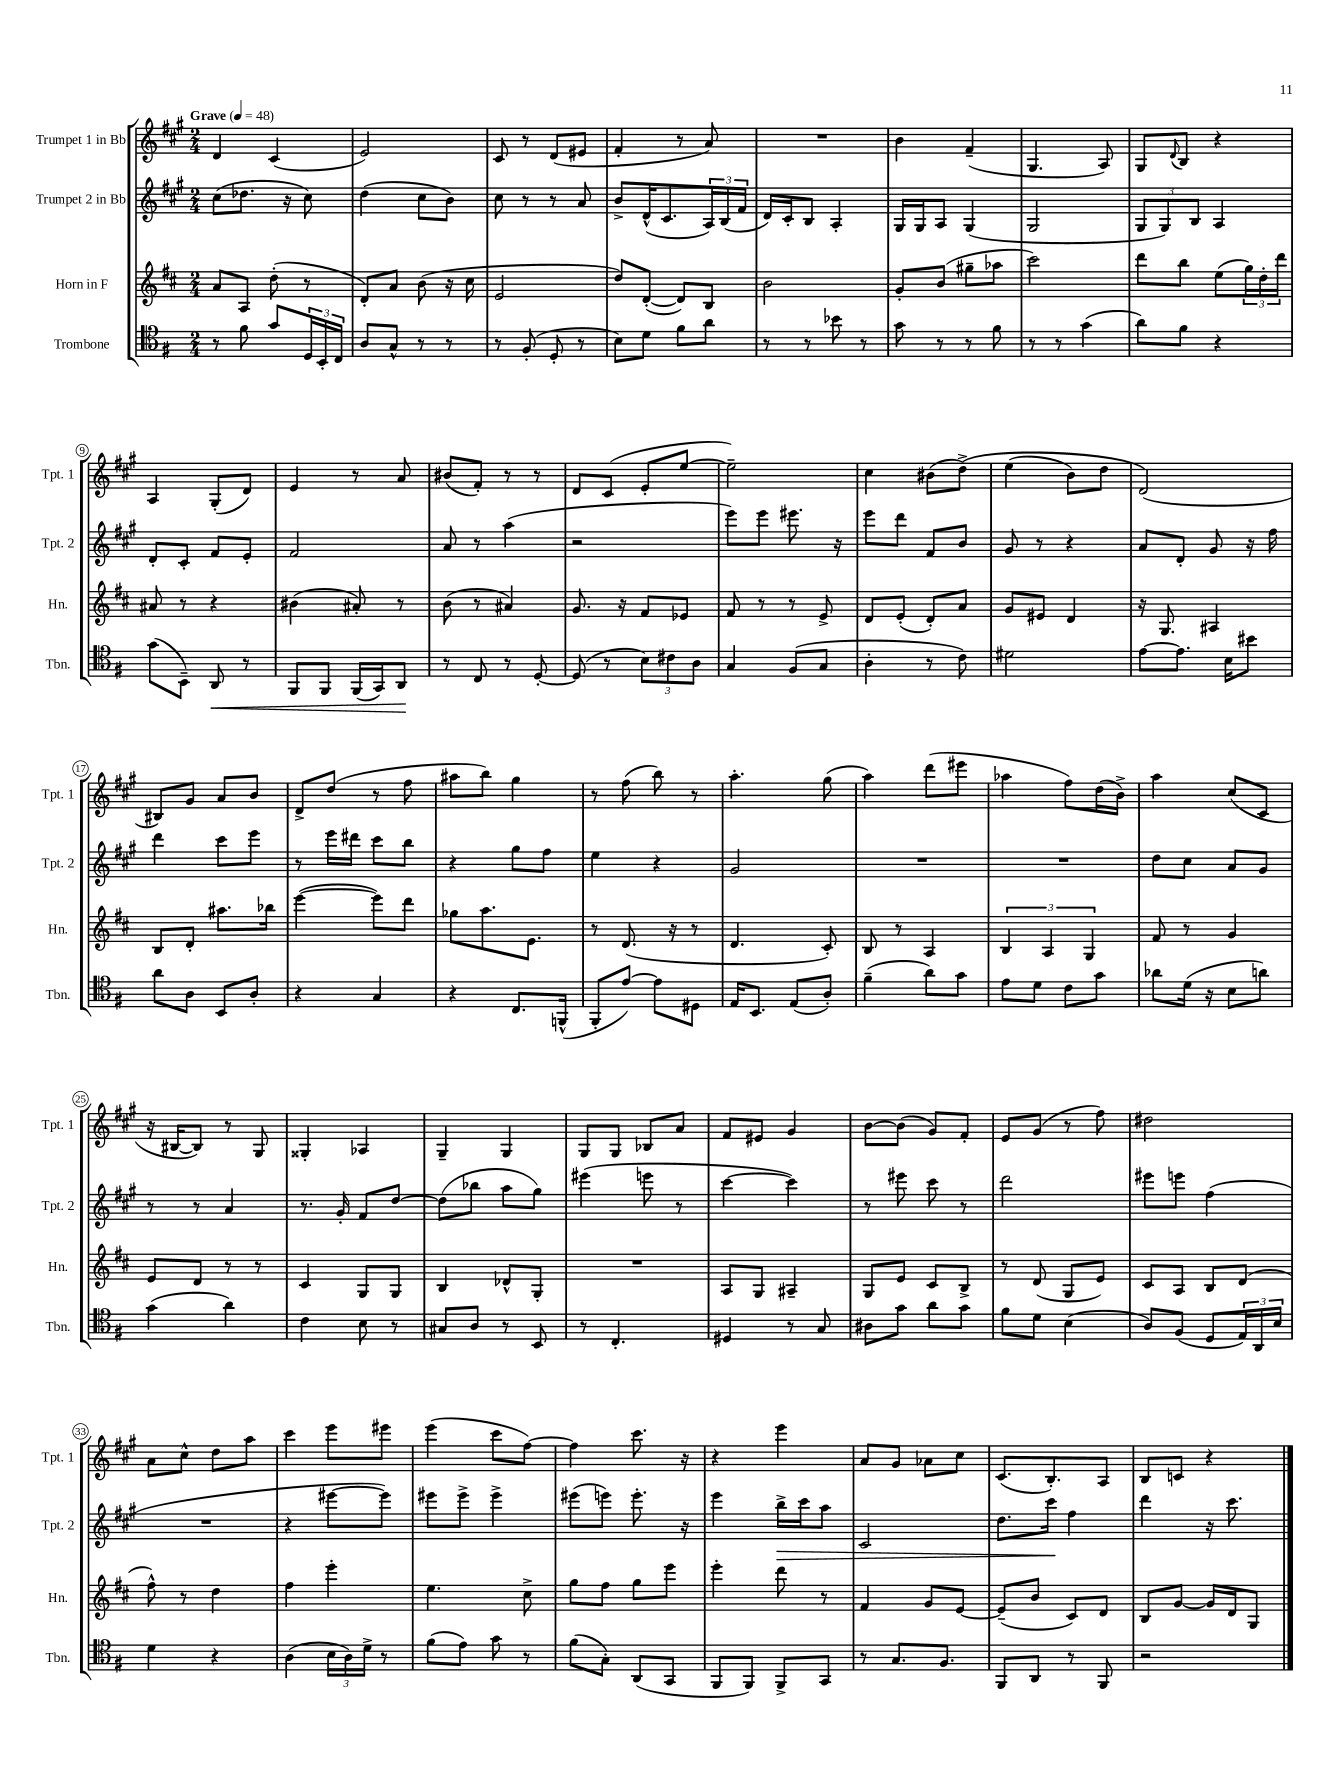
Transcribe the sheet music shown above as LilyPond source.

<<
\new StaffGroup <<
\new Staff = "s0" \with { instrumentName = "Trumpet 1 in Bb" shortInstrumentName = "Tpt. 1" } {
    \clef treble \key a \major \numericTimeSignature \time 2/4 \tempo "Grave" 4 = 48
    d'4 cis'4( |
    e'2) |
    cis'8 r8 d'8( eis'8 |
    fis'4-. r8 a'8) |
    R2 |
    b'4 fis'4--( |
    gis4. a8) |
    gis8 \appoggiatura { d'8 } b8 r4 |
    a4 gis8-.( d'8) |
    e'4 r8 a'8 |
    bis'8( fis'8-.) r8 r8 |
    d'8 cis'8( e'8-. e''8~ |
    e''2--) |
    cis''4 bis'8( d''8->)\( |
    e''4( b'8) d''8 |
    d'2(\) |
    bis8) gis'8 a'8 b'8 |
    d'8-> d''8( r8 fis''8 |
    ais''8 b''8) gis''4 |
    r8 fis''8( b''8) r8 |
    a''4.-. gis''8( |
    a''4) d'''8( eis'''8 |
    aes''4 fis''8) d''16( b'16->) |
    a''4 cis''8( cis'8 |
    r16 bis16~ bis8) r8 gis8 |
    gisis4-. aes4 |
    gis4-- gis4 |
    gis8 gis8 bes8 a'8 |
    fis'8 eis'8 gis'4 |
    b'8~ b'8( gis'8) fis'8-. |
    e'8 gis'8( r8 fis''8) |
    dis''2 |
    a'8 cis''8-^ d''8 a''8 |
    cis'''4 e'''8 eis'''8 |
    e'''4( cis'''8 fis''8~) |
    fis''4 cis'''8. r16 |
    r4 e'''4 |
    a'8 gis'8 aes'8 cis''8 |
    cis'8.( b8.-.) a8 |
    b8 c'8 r4 \bar "|." |
}
\new Staff = "s1" \with { instrumentName = "Trumpet 2 in Bb" shortInstrumentName = "Tpt. 2" } {
    \clef treble \key a \major \numericTimeSignature \time 2/4
    cis''8( des''8. r16 cis''8) |
    d''4( cis''8 b'8) |
    cis''8 r8 r8 a'8 |
    b'8-> d'16-^( cis'8. \tuplet 3/2 { a16) b16( fis'16 } |
    d'16) cis'16-. b8 a4-. |
    gis16 gis16 a8 gis4( |
    gis2 |
    \tuplet 3/2 { gis8 gis8) b8 } a4 |
    d'8-. cis'8-. fis'8 e'8-. |
    fis'2 |
    a'8 r8 a''4( |
    r2 |
    e'''8) e'''8 eis'''8. r16 |
    e'''8 d'''8 fis'8 b'8 |
    gis'8 r8 r4 |
    a'8 d'8-. gis'8 r16 fis''16 |
    d'''4 cis'''8 e'''8 |
    r8 e'''16 dis'''16 cis'''8 b''8 |
    r4 gis''8 fis''8 |
    e''4 r4 |
    gis'2 |
    R2 |
    R2 |
    d''8 cis''8 a'8 gis'8 |
    r8 r8 a'4 |
    r8. gis'16-. fis'8 d''8~ |
    d''8( bes''8 a''8 gis''8) |
    eis'''4( e'''8 r8 |
    cis'''4~ cis'''4) |
    r8 eis'''8 cis'''8 r8 |
    d'''2 |
    eis'''8 e'''8 fis''4( |
    R2 |
    r4 eis'''8~ eis'''8) |
    eis'''8 eis'''8-> eis'''4-> |
    eis'''8( e'''8) e'''8.-. r16 |
    e'''4 b''16->\> cis'''16 a''8 |
    cis'2 |
    d''8. cis'''16\! fis''4 |
    d'''4 r16 cis'''8. \bar "|." |
}
\new Staff = "s2" \with { instrumentName = "Horn in F" shortInstrumentName = "Hn." } {
    \clef treble \key d \major \numericTimeSignature \time 2/4
    a'8 a8 d''8-.( r8 |
    d'8-.) a'8 b'8( r16 cis''16 |
    e'2 |
    d''8) d'8~-.( d'8) b8 |
    b'2 |
    g'8-. b'8( gis''8-- aes''8 |
    cis'''2) |
    d'''8 b''8 e''8( \tuplet 3/2 { g''16) d''16-. d'''16 } |
    ais'8 r8 r4 |
    bis'4( ais'8-.) r8 |
    b'8( r8 ais'4) |
    g'8. r16 fis'8 ees'8 |
    fis'8 r8 r8 e'8-> |
    d'8 e'8-.( d'8-.) a'8 |
    g'8 eis'8 d'4 |
    r16 g8. ais4 |
    b8 d'8-. ais''8. bes''16 |
    e'''4~( e'''8) d'''8 |
    ges''8 a''8. e'8. |
    r8 d'8.( r16 r8 |
    d'4. cis'8-.) |
    b8 r8 a4 |
    \tuplet 3/2 { b4 a4 g4 } |
    fis'8 r8 g'4 |
    e'8 d'8 r8 r8 |
    cis'4 g8 g8 |
    b4 des'8-^ g8-. |
    R2 |
    a8 g8 ais4-- |
    g8 e'8 cis'8 b8-> |
    r8 d'8( g8 e'8) |
    cis'8 a8 b8 d'8( |
    fis''8-^) r8 d''4 |
    fis''4 e'''4-. |
    e''4. cis''8-> |
    g''8 fis''8 g''8 e'''8 |
    e'''4-. d'''8 r8 |
    fis'4 g'8 e'8~ |
    e'8--( b'8 cis'8) d'8 |
    b8 g'8~ g'16 d'16 g8 \bar "|." |
}
\new Staff = "s3" \with { instrumentName = "Trombone" shortInstrumentName = "Tbn." } {
    \clef tenor \key g \major \numericTimeSignature \time 2/4
    r8 fis'8 g'8 \tuplet 3/2 { d16 b,16-. c16 } |
    a8 g8-^ r8 r8 |
    r8 fis8-.( d8-. r8 |
    b8) d'8 fis'8 a'8 |
    r8 r8 bes'8 r8 |
    g'8 r8 r8 fis'8 |
    r8 r8 g'4( |
    a'8) fis'8 r4 |
    g'8( b,8--) a,8\< r8 |
    fis,8 fis,8 fis,16( g,16) a,8\! |
    r8 c8 r8 d8~-. |
    d8( r8 \tuplet 3/2 { b8) cis'8 a8 } |
    g4 fis8( g8 |
    a4-. r8 c'8) |
    dis'2 |
    e'8~ e'8. b16 bis'8 |
    a'8 a8 b,8 a8-. |
    r4 g4 |
    r4 c8. f,16-^( |
    fis,8-. e'8~) e'8 dis8 |
    e16 b,8. e8( a8-.) |
    fis'4--( a'8) g'8 |
    e'8 d'8 c'8 g'8 |
    aes'8 d'16( r16 b8 a'8) |
    g'4( a'4) |
    c'4 b8 r8 |
    gis8 a8 r8 b,8 |
    r8 c4.-. |
    dis4 r8 g8 |
    ais8 g'8 a'8 g'8 |
    fis'8 d'8 b4( |
    a8) fis8( d8 \tuplet 3/2 { e16) a,16 b16 } |
    d'4 r4 |
    a4( \tuplet 3/2 { b16 a16) d'16-> } r8 |
    fis'8( e'8) g'8 r8 |
    fis'8( g8-.) a,8( g,8 |
    fis,8 fis,8) fis,8-> g,8 |
    r8 g8. fis8. |
    fis,8 a,8 r8 fis,8 |
    r2 \bar "|." |
}
>>
>>
\layout { \context { \Score \override BarNumber.stencil = #(make-stencil-circler 0.1 0.3 ly:text-interface::print) } }
